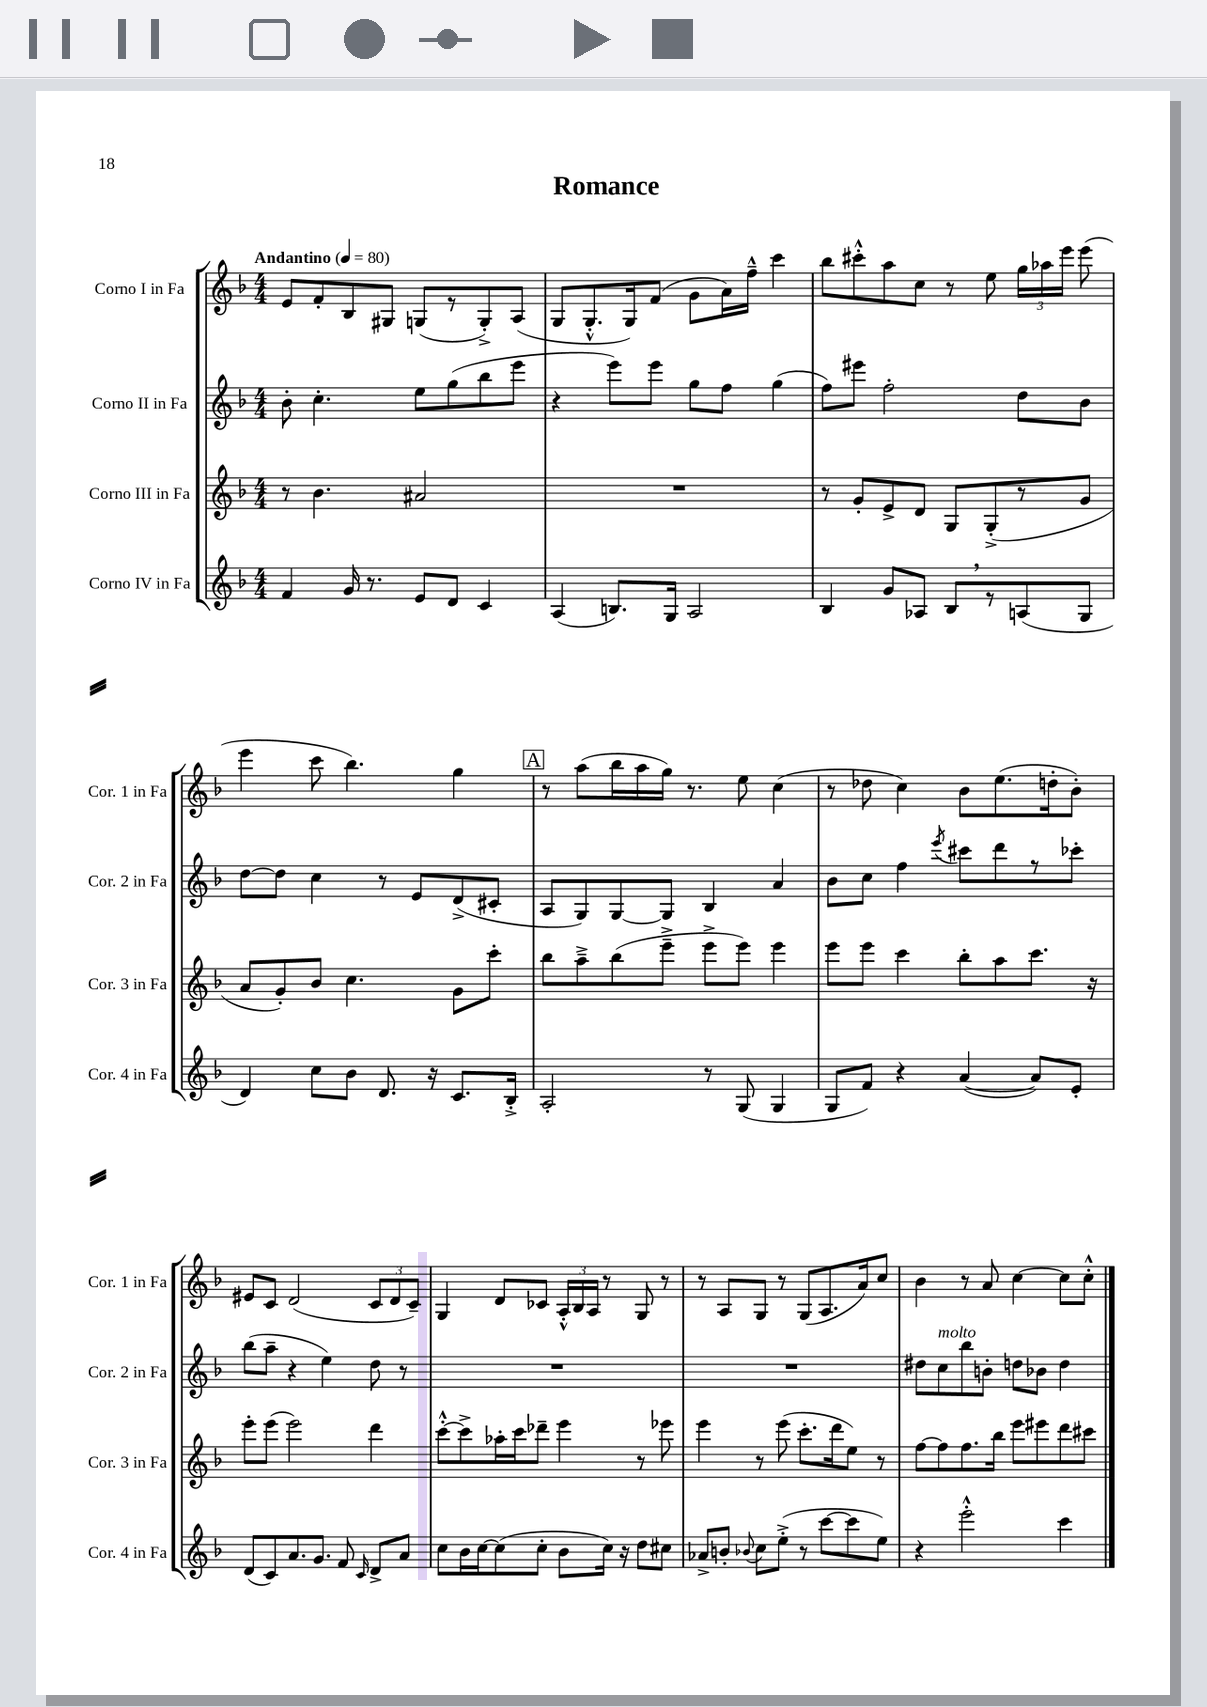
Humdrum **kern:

**kern	**kern	**kern	**kern
*staff4	*staff3	*staff2	*staff1
*clefG2	*clefG2	*clefG2	*clefG2
*k[b-]	*k[b-]	*k[b-]	*k[b-]
*M4/4	*M4/4	*M4/4	*M4/4
*MM80	*MM80	*MM80	*MM80
4f/	8r	8b-'\	8e/L
.	4.b-\	4.cc'\	8f'/
16g/	.	.	8B-/
8.r	.	.	.
.	.	.	8G#/J
8e/L	2a#/	8ee\L	(8G/L
8d/J	.	(8gg\	8r
4c/	.	8bb-\	8G'^/)
.	.	8eee\J	(8A/J
=	=	=	=
(4A/	1r	4r	8G/L
.	.	.	8.G'^^/
8.B/L)	.	8eee\L)	.
.	.	.	16G/k)
.	.	8eee\J	(8f/J
16G/Jk	.	.	.
2A/	.	8gg\L	8g\L
.	.	8ff\J	16a\L)
.	.	.	16ff~^^\JJ
.	.	(4gg\	4ccc\
=	=	=	=
4B-/	8r	8ff\L)	8bb-\L
.	8g'/L	8eee#\J	8ccc#'^^\
8g/L	8e^/	2ff'\	8aa\
8A-/J	8d/J	.	8cc\J
8B-/L	8G/L	.	8r
8r	(8G'^/	.	8ee\
(8A/	8r	8dd\L	24gg\LL
.	.	.	24aa-\
.	.	.	24eee\JJ
8G/J	8g/J	8b-\J	(8eee\
=	=	=	=
4d/)	8a/L	[8dd\L	4eee\
.	8g'/)	8dd\]J	.
8cc\L	8b-/J	4cc\	8ccc\
8b-\J	4.cc\	.	4.bb-\)
8.d/	.	8r	.
.	.	8e/L	.
16r	.	.	.
8.c/L	8g\L	(8d^/	4gg\
.	8ccc'\J	8c#'/J	.
16B-'^/Jk	.	.	.
=	=	=	=
2A'/	8bb-\L	8A/L	8r
.	8aa~^\	8G/)	(8aa\L
.	(8bb-\	[8G/	16bb-\L
.	.	.	16aa\
.	8eee~^\J	8G/]J	16gg\JJ)
.	.	.	8.r
8r	8eee^\L	4B-/	.
(8G/	8eee\J)	.	8ee\
4G/	4eee\	4a/	(4cc\
=	=	=	=
8G/L	8eee\L	8b-\L	8r
8f/J)	8eee\J	8cc\J	8dd-\
4r	4ccc\	4ff\	4cc\)
.	.	8qeee/	.
([4a/	8bb-'\L	8ccc#\L	8b-\L
.	8aa\	8ddd\	(8.ee\
8a/]L)	8.ccc\J	8r	.
.	.	.	16dd'\k
8e'/J	.	8ccc-'\J	8b-'\J)
.	16r	.	.
=	=	=	=
(8d/L	8eee'\L	(8bb-\L	8e#/L
8c/)	(8eee\J	8aa~\J	8c/J
8.a/	2eee\)	4r	(2d/
8.g/J	.	.	.
.	.	4ee\)	.
8f/	.	.	.
16qqc/	.	.	.
8d^/L	4ddd\	8dd\	12c/L
.	.	.	12d/
8a/J	.	8r	.
.	.	.	12c~/J)
=	=	=	=
8cc\L	[8ccc'^^\L	1r	4G/
16b-\L	8ccc^\]	.	.
[16cc\J	.	.	.
(8cc\]	16aa-'\L	.	8d/L
.	16ccc\J	.	.
8cc'\J	8ddd-~\J	.	8c-/J
8b-\L	4eee\	.	24A'^^/LL
.	.	.	24B-/
.	.	.	24A/JJ
16cc\Jk)	.	.	8r
16r	.	.	.
8dd\L	8r	.	8G/
8cc#\J	8eee-\	.	8r
=	=	=	=
8a-^/L	4eee\	1r	8r
8b'/J	.	.	8A/L
8qqb-/	.	.	.
8cc\L	8r	.	8G/J
(8ee'^\J	(8eee\	.	8r
8r	8.ccc'\L	.	(8G/L
[8ccc\L	.	.	8.A/
.	16ddd\k	.	.
8ccc\]	8ee\J)	.	.
.	.	.	16a/k)
8ee\J)	8r	.	8cc/J
=	=	=	=
4r	[8ff\L	8dd#\L	4b-\
.	8ff\]	8cc\	.
2eee'^^\	8.ff\	8bb-\	8r
.	.	8b'\J	8a/
.	16bb-\Jk	.	.
.	8eee\L	8dd\L	[4cc\
.	8eee#\	8b-\J	.
4ccc\	8ddd\	4dd\	8cc\]L
.	8ccc#\J	.	8cc'^^\J
==	==	==	==
*-	*-	*-	*-
